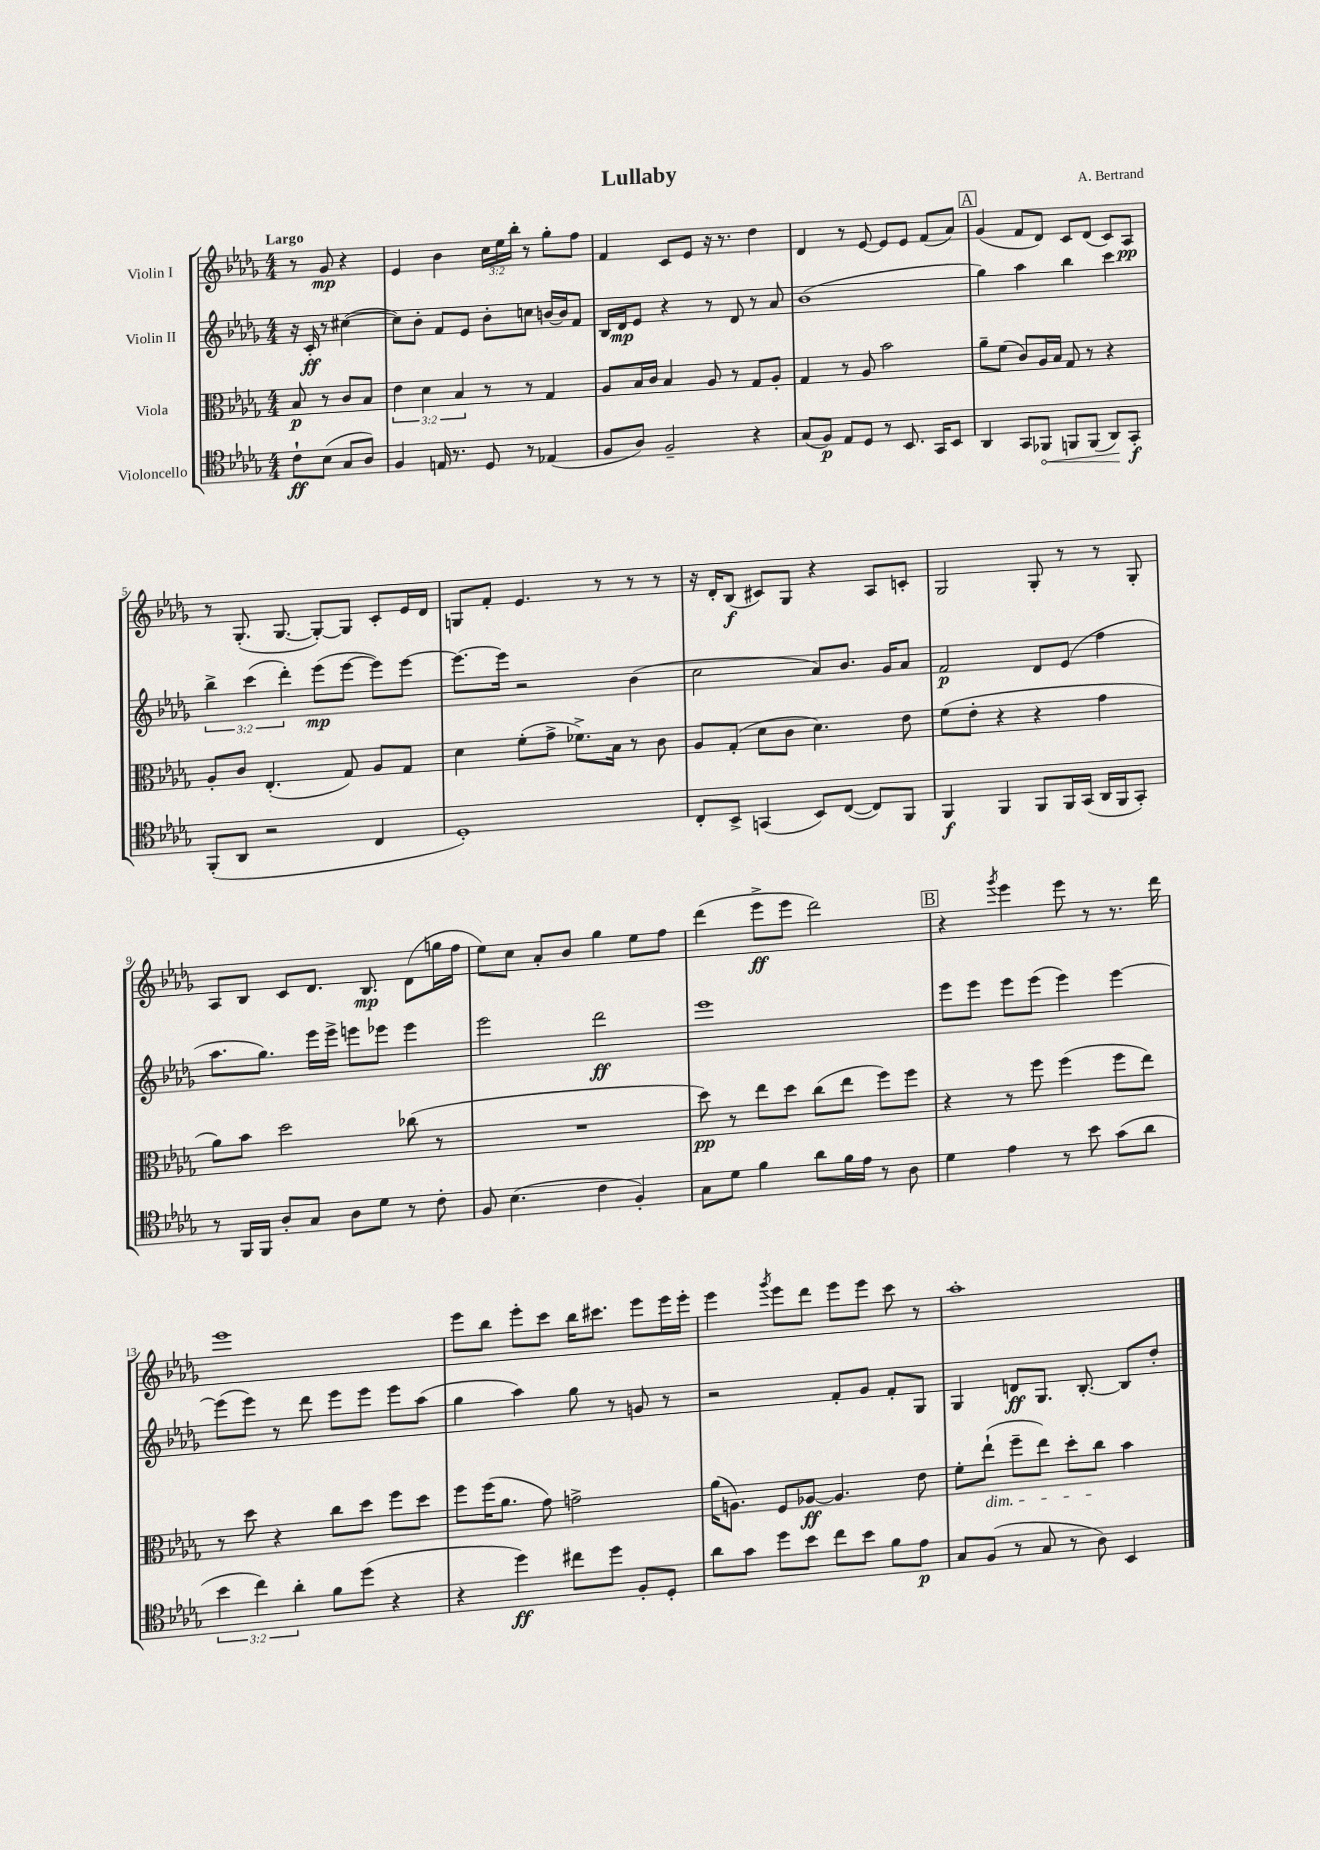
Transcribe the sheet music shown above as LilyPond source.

\header { title = "Lullaby" composer = "A. Bertrand" }
<<
\new StaffGroup <<
\new Staff = "s0" \with { instrumentName = "Violin I" } {
    \clef treble \key des \major \numericTimeSignature \time 4/4 \override Staff.TupletNumber.text = #tuplet-number::calc-fraction-text \partial 2 \tempo "Largo"
    \autoBeamOff r8 ges'8\mp r4 |
    ees'4 bes'4 \tuplet 3/2 { c''16[ ees''16 bes''16]-. } r8 ges''8[-. f''8] |
    f'4 c'8[ ees'8] r16 r8. des''4 |
    des'4 r8 ees'8~ ees'8[ ees'8] f'8[( aes'8]) |
    \mark \markup { \box "A" } ges'4( f'8[ des'8]) c'8[ des'8]( c'8[) aes8]\pp |
    r8 ges8.-.( ges8.~ ges8[~-.) ges8] c'8[-. ees'16 des'16] |
    g8[ f'8]-. ees'4. r8 r8 r8 |
    r16 des'16[-. bes8]\f( cis'8[) ges8] r4 aes8[ c'8]-. |
    ges2 ges8-. r8 r8 ges8-. |
    aes8[ bes8] c'8[ des'8.] bes8.\mp des'8[( g''16 f''16] |
    ees''8[) c''8] aes'8[-. bes'8] ges''4 ees''8[ f''8] |
    des'''4( ees'''8[->\ff ees'''8] des'''2) |
    \mark \markup { \box "B" } r4 \acciaccatura { ges'''8 } ees'''4 ees'''8 r8 r8. des'''16 |
    ees'''1 |
    ees'''8[ bes''8] ees'''8[-. c'''8] bes''16[ cis'''8.] ees'''8[ ees'''16 ees'''16]-. |
    ees'''4 \acciaccatura { ges'''8 } ees'''8[ des'''8] ees'''8[ ees'''8] c'''8 r8 |
    aes''1-. \bar "|." |
}
\new Staff = "s1" \with { instrumentName = "Violin II" } {
    \clef treble \key des \major \numericTimeSignature \time 4/4 \override Staff.TupletNumber.text = #tuplet-number::calc-fraction-text \partial 2
    \autoBeamOff r16 c'16-.\ff r8 cis''4~( |
    cis''8[) bes'8]-. f'8[ ees'8] bes'8[-. c''8] b'16[~ b'16 f'8] |
    bes16[ des'16\mp ees'8] r4 r8 des'8 r8 aes'8 |
    bes'1( |
    \mark \markup { \box "A" } ges''4) aes''4 bes''4 c'''4 |
    \tuplet 3/2 { bes''4-> c'''4( des'''4-.) } ees'''8[\mp( ees'''8]~ ees'''8[) ees'''8]~ |
    ees'''8.[~ ees'''16] r2 bes'4( |
    c''2 aes'8[) bes'8.] ges'16[ aes'8] |
    f'2\p des'8[ ees'8]( f''4 |
    aes''8.[ ges''8.]) ees'''16[ ees'''16]-> e'''8[ ees'''8] ees'''4 |
    ees'''2 des'''2\ff |
    ees'''1 |
    \mark \markup { \box "B" } ees'''8[ ees'''8] ees'''8[ ees'''8]( ees'''4) ees'''4~ |
    ees'''8[( ees'''8]) r8 des'''8 ees'''8[ ees'''8] ees'''8[ aes''8]( |
    ges''4 aes''4) ges''8 r8 g'8 r8 |
    r2 f'8[-. ges'8] f'8[-. ges8] |
    ges4 d'8[\ff ges8.] bes8.~-. bes8[ des''8]-. \bar "|." |
}
\new Staff = "s2" \with { instrumentName = "Viola" } {
    \clef alto \key des \major \numericTimeSignature \time 4/4 \override Staff.TupletNumber.text = #tuplet-number::calc-fraction-text \partial 2
    \autoBeamOff bes8\p r8 c'8[ bes8] |
    \tuplet 3/2 { ees'4 des'4 bes4 } r8 r8 ges4 |
    aes8[ bes16 c'16] bes4 aes8 r8 ges8[ aes8]-. |
    ges4 r8 aes8 bes'2 |
    \mark \markup { \box "A" } aes'8[-- f'8]( c'8[) aes16 bes16] ges8 r8 r4 |
    aes8[-. c'8] ees4.-.( ges8) aes8[ ges8] |
    des'4 f'8[-.( ges'8]-> fes'8.[->) bes16] r8 c'8 |
    aes8[ ges8]-.( des'8[ c'8] des'4.) ees'8 |
    f'8[( ees'8]-. r4 r4 ges'4 |
    aes'8[) bes'8] des''2 ces''8( r8 |
    R1 |
    des''8\pp) r8 ees''8[ des''8] c''8[( ees''8] f''8[) f''8] |
    \mark \markup { \box "B" } r4 r8 f''8 f''4( f''8[ ees''8]) |
    r8 des''8 r4 c''8[ des''8] f''8[ des''8] |
    f''8[ f''16( aes'8.] ges'8) g'2-> |
    aes'16[( a8.]) f8[ aes8]~\ff aes4. ees'8 |
    f'8[-. ees''8]-!\dim( f''8[-- ees''8]) des''8[-. c''8]\! bes'4 \bar "|." |
}
\new Staff = "s3" \with { instrumentName = "Violoncello" } {
    \clef tenor \key des \major \numericTimeSignature \time 4/4 \override Staff.TupletNumber.text = #tuplet-number::calc-fraction-text \partial 2
    \autoBeamOff c'8[-!\ff bes8]( ges8[ aes8]) |
    f4 e16 r8. des8 r8 ees4( |
    f8[ aes8]) f2-- r4 |
    ges8[( f8]\p) ees8[ des8] r8 bes,8. ges,16[ bes,8] |
    \mark \markup { \box "A" } aes,4 ges,8[ \once \override Hairpin.circled-tip = ##t fes,8]\< f,8[ f,8]( aes,8[\!) ges,8]-.\f |
    f,8[-.( aes,8] r2 c4 |
    des1-.) |
    c8[-. bes,8]-> g,4( bes,8[) c8]~( c8[) f,8] |
    f,4\f f,4 f,8[ f,16 ges,16]( aes,16[ f,16 ges,8]-.) |
    r8 f,16[ f,16] aes8[-. ges8] aes8[ des'8] r8 c'8-. |
    f8 bes4.( c'4 f4-.) |
    ges8[ des'8] f'4 aes'8[ f'16 ees'16] r8 aes8 |
    \mark \markup { \box "B" } des'4 ees'4 r8 bes'8 ges'8[( aes'8] |
    \tuplet 3/2 { bes'4 c''4) aes'4-. } f'8[ des''8]( r4 |
    r4 des''4\ff) cis''8[ des''8] f8[-. des8]-. |
    aes'8[ ges'8] des''8[ bes'8] c''8[ bes'8] f'8[ ees'8]\p |
    ges8[ f8]( r8 ges8 r8 aes8) bes,4 \bar "|." |
}
>>
>>
